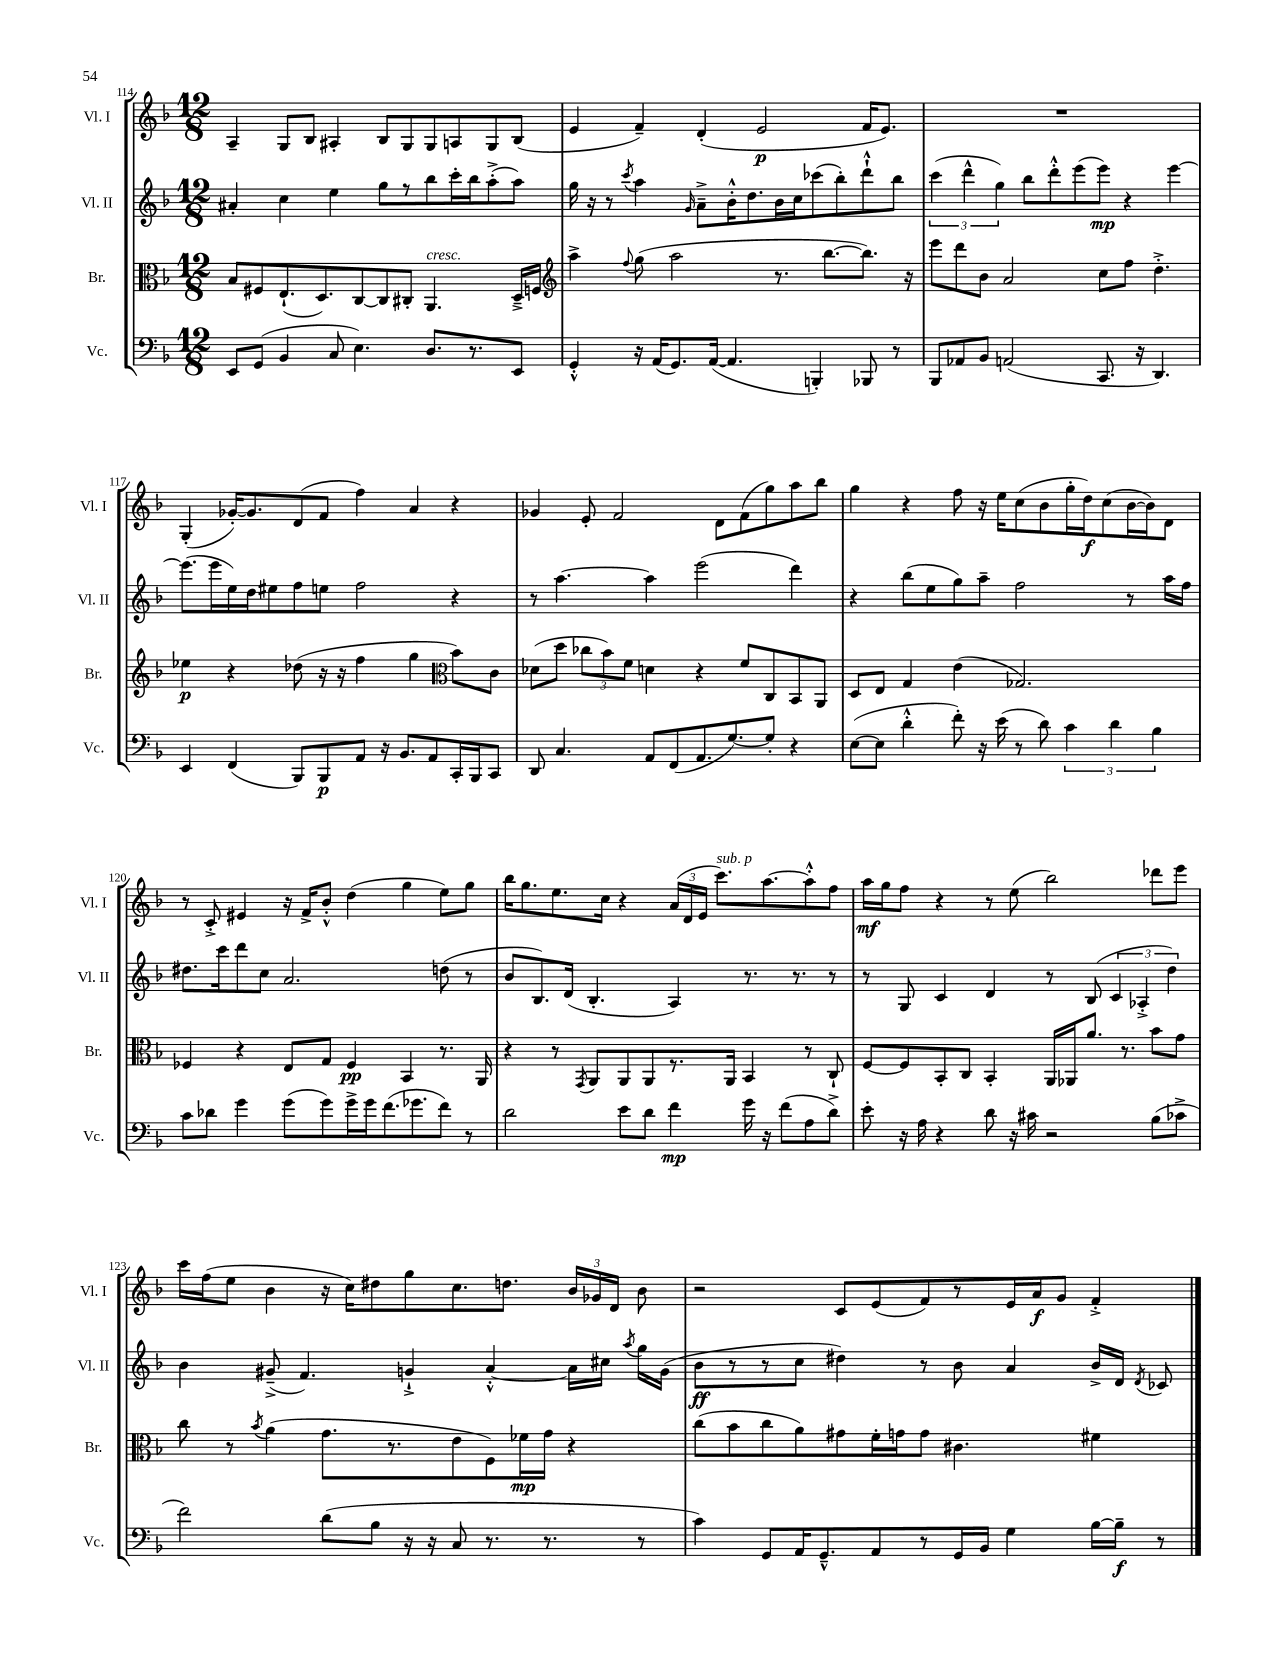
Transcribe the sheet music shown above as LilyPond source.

<<
\new StaffGroup <<
\new Staff = "s0" \with { instrumentName = "Vl. I" shortInstrumentName = "Vl. I" } {
    \clef treble \key f \major \numericTimeSignature \time 12/8
    \autoBeamOff a4-- g8[ bes8] ais4-. bes8[ g8 g8 a8 g8 bes8]( |
    e'4 f'4--) d'4-.( e'2\p f'16[ e'8.]) |
    R1. |
    g4-.( ges'16[~-.) ges'8. d'8( f'8] f''4) a'4 r4 |
    ges'4 e'8-. f'2 d'8[ f'8( g''8) a''8 bes''8] |
    g''4 r4 f''8 r16 e''16[ c''8( bes'8 g''16-. d''16\f) c''8( bes'16~ bes'16) d'8] |
    r8 c'8-.-> eis'4 r16 f'16[-> bes'8]-.-^ d''4( g''4 e''8[) g''8] |
    bes''16[ g''8. e''8. c''16] r4 \tuplet 3/2 { a'16[( d'16 e'16] } c'''8.[^\markup { \italic "sub. p" }) a''8.~ a''8-.-^ f''8] |
    a''16[\mf g''16 f''8] r4 r8 e''8( bes''2) des'''8[ e'''8] |
    c'''16[ f''16( e''8] bes'4 r16 c''16[) dis''8 g''8 c''8. d''8.] \tuplet 3/2 { bes'16[ ges'16 d'16] } bes'8 |
    r2 c'8[ e'8( f'8) r8 e'16 a'16\f g'8] f'4-.-> \bar "|." |
}
\new Staff = "s1" \with { instrumentName = "Vl. II" shortInstrumentName = "Vl. II" } {
    \clef treble \key f \major \numericTimeSignature \time 12/8
    \autoBeamOff ais'4-. c''4 e''4 g''8[ r8 bes''8 c'''16-. bes''16 a''8-.->( a''8]) |
    g''16 r16 r8 \acciaccatura { c'''8 } a''4 \grace { g'16 } a'8[---> bes'16-.-^ d''8. bes'16 c''16 ces'''8( bes''8-.) d'''8-!-^ bes''8] |
    \tuplet 3/2 { c'''4( d'''4-^ g''4) } bes''8[ d'''8-.-^ e'''8( e'''8]\mp) r4 e'''4~ |
    e'''8.[( e'''16 e''16) d''16 eis''8 f''8 e''8] f''2 r4 |
    r8 a''4.~ a''4 e'''2( d'''4) |
    r4 bes''8[( e''8 g''8) a''8]-- f''2 r8 a''16[ f''16] |
    dis''8.[ c'''16 d'''8 c''8] a'2. d''8( r8 |
    bes'8[ bes8.) d'16]( bes4.-. a4) r8. r8. r8 |
    r8 g8 c'4 d'4 r8 bes8( \tuplet 3/2 { c'4 aes4-.-> d''4) } |
    bes'4 gis'8--->( f'4.) g'4-!-> a'4~-.-^ a'16[ cis''16] \acciaccatura { a''8 } g''16[ g'16]( |
    bes'8[\ff r8 r8 c''8] dis''4) r8 bes'8 a'4 bes'16[-> d'16] \acciaccatura { d'8 } ces'8 \bar "|." |
}
\new Staff = "s2" \with { instrumentName = "Br." shortInstrumentName = "Br." } {
    \clef alto \key f \major \numericTimeSignature \time 12/8
    \autoBeamOff bes8[ fis8 e8.-!( d8.) c8~ c8 cis8]-. a,4.^\markup { \italic "cresc." } d16[---> f16] |
    \clef treble a''4-> \appoggiatura { f''8 } g''8( a''2 r8. bes''8.[~ bes''8.]) r16 |
    e'''8[ d'''8 bes'8] a'2 c''8[ f''8] d''4.-.-> |
    ees''4\p r4 des''8( r16 r16 f''4 g''4 \clef alto bes'8[) c'8] |
    des'8[( d''8] \tuplet 3/2 { ces''8[ bes'8) f'8] } d'4 r4 f'8[ c8 bes,8 a,8] |
    d8[ e8] g4 e'4( ges2.) |
    fes4 r4 e8[ g8] fes4\pp bes,4 r8. a,16 |
    r4 r8 \acciaccatura { g,8 } a,8[ a,8 a,8 r8. a,16] bes,4 r8 c8-! |
    f8[~ f8 bes,8-. c8] bes,4-. a,16[ aes,16 a'8.] r8. bes'8[ g'8] |
    c''8 r8 \acciaccatura { bes'8 } a'4( g'8.[ r8. e'8 f8) fes'16\mp g'16] r4 |
    c''8[( bes'8 c''8 a'8) gis'8 f'16-. g'16 g'8] cis'4. fis'4 \bar "|." |
}
\new Staff = "s3" \with { instrumentName = "Vc." shortInstrumentName = "Vc." } {
    \clef bass \key f \major \numericTimeSignature \time 12/8
    \autoBeamOff e,8[ g,8]( bes,4 c8 e4.) d8.[ r8. e,8] |
    g,4-.-^ r16 a,16[( g,8.) a,16]~( a,4. b,,4-.) bes,,8 r8 |
    bes,,8[ aes,8 bes,8] a,2( c,8. r16 d,4.) |
    e,4 f,4( bes,,8[) bes,,8\p a,8] r16 bes,8.[ a,8 c,16-. bes,,16 c,8] |
    d,8 c4. a,8[ f,8( a,8. g8.~) g8]-. r4 |
    e8[~( e8] d'4-.-^ f'8-.) r16 e'16( r8 d'8) \tuplet 3/2 { c'4 d'4 bes4 } |
    c'8[ des'8] g'4 g'8[( g'8) g'16-> g'16 f'8.( ges'8. f'8]) r8 |
    d'2 e'8[ d'8] f'4\mp g'16 r16 f'8[( a8 d'8]->) |
    e'8-. r16 a16 r4 d'8 r16 cis'16 r2 bes8[( ces'8]-> |
    f'2) d'8[( bes8] r16 r16 c8 r8. r8. r8 |
    c'4) g,8[ a,16 g,8.---^ a,8 r8 g,16 bes,16] g4 bes16[~ bes16]--\f r8 \bar "|." |
}
>>
>>
\layout { \context { \Score currentBarNumber = #114 } }
